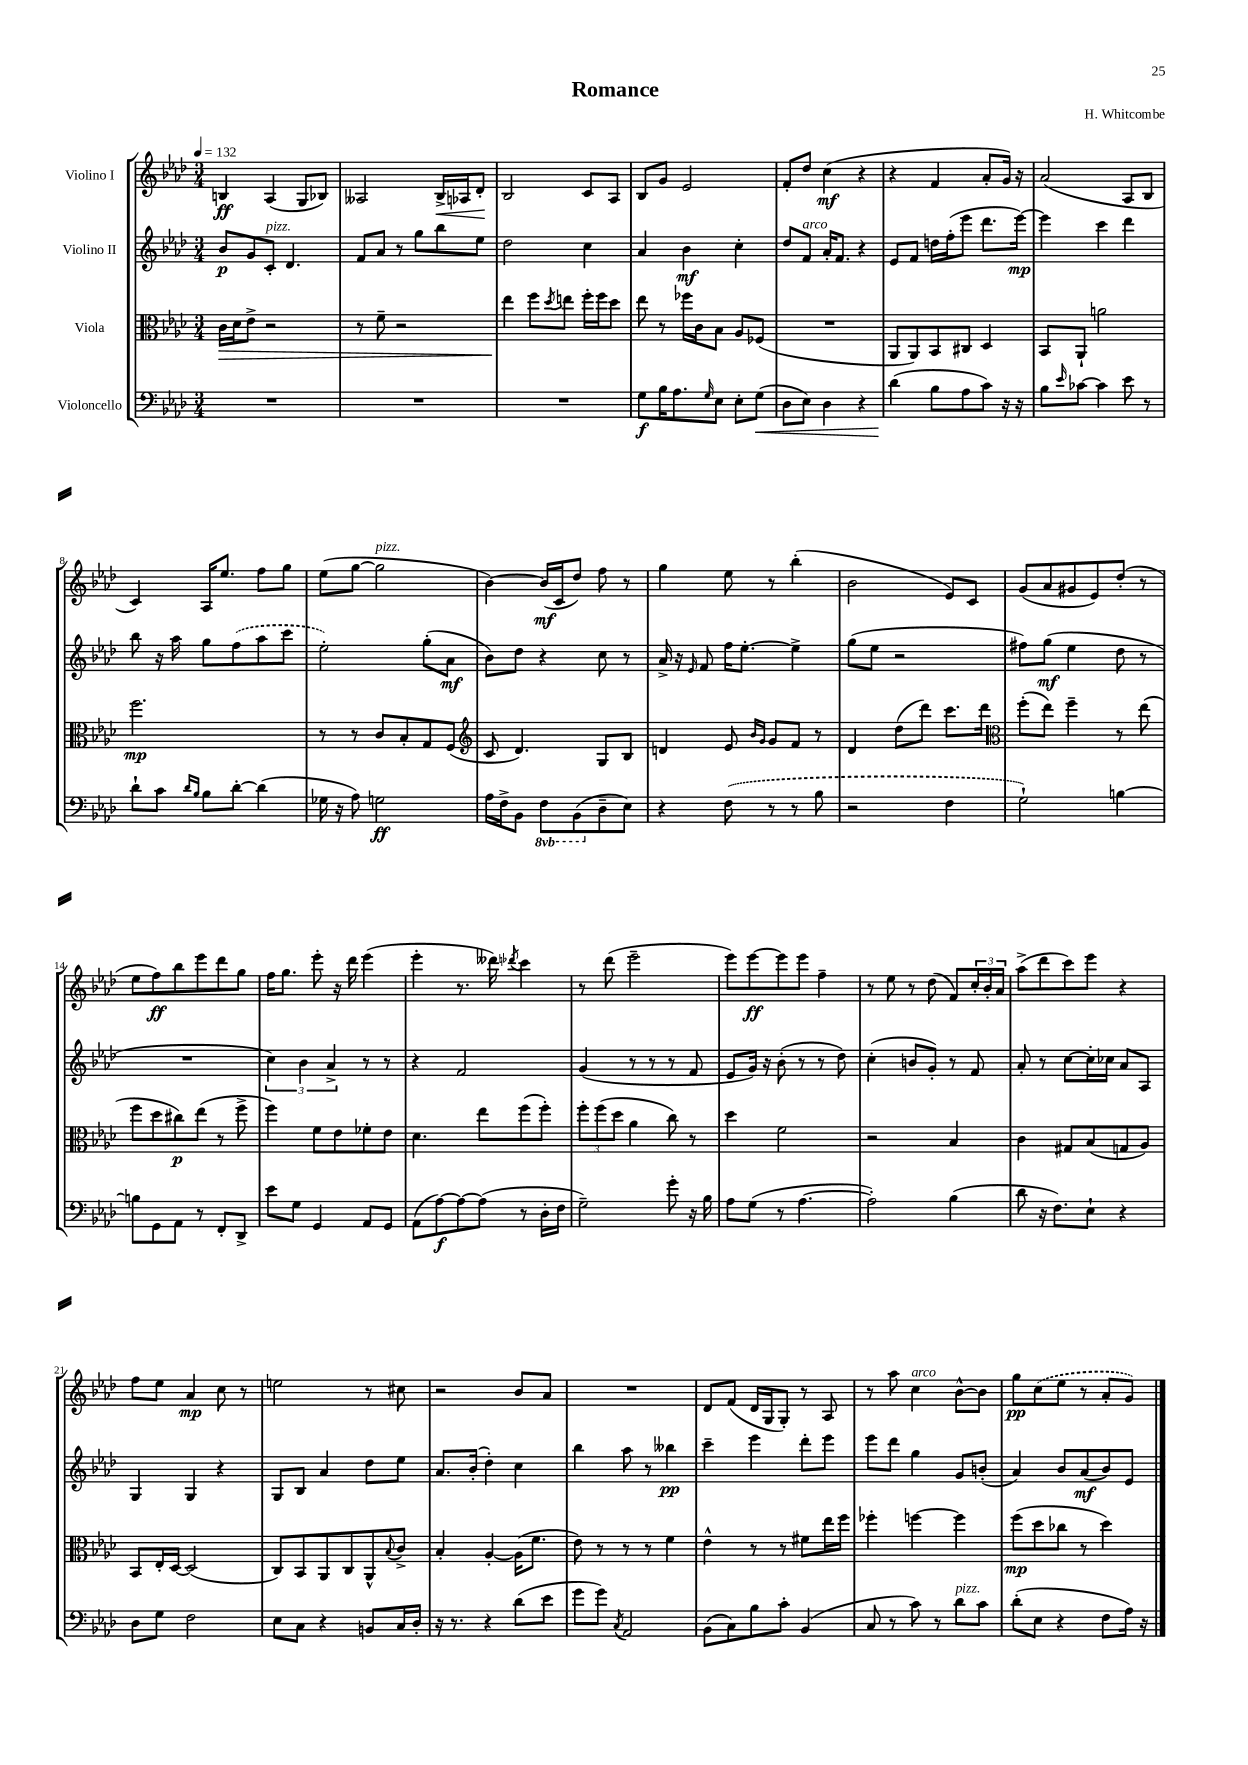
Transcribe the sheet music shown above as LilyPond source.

\header { title = "Romance" composer = "H. Whitcombe" }
<<
\new StaffGroup <<
\new Staff = "s0" \with { instrumentName = "Violino I" } {
    \clef treble \key aes \major \numericTimeSignature \time 3/4 \tempo 4 = 132
    b4\ff aes4( g8 bes8) |
    aeses2 bes16->\< aes16 des'8-.\! |
    bes2 c'8 aes8 |
    bes8 g'8 ees'2 |
    f'8-. des''8 c''4\mf( r4 |
    r4 f'4 aes'8-. g'16) r16 |
    aes'2( aes8 bes8 |
    c'4) aes16 ees''8. f''8 g''8 |
    ees''8( g''8~ g''2^\markup { \italic "pizz." } |
    bes'4~) bes'16\mf( c'16 des''8) f''8 r8 |
    g''4 ees''8 r8 bes''4-.( |
    bes'2 ees'8) c'8 |
    g'8( aes'8 gis'8 ees'8) des''8-.( r8 |
    ees''8 f''8\ff) bes''8 ees'''8 des'''8 g''8 |
    f''16 g''8. ees'''8-. r16 des'''16 ees'''4( |
    ees'''4-. r8. deses'''16) \acciaccatura { des'''8 } c'''4 |
    r8 des'''8( ees'''2-- |
    ees'''8) ees'''8~\ff ees'''8 ees'''8 f''4-- |
    r8 ees''8 r8 des''8( f'8) \tuplet 3/2 { c''16-. bes'16-. aes'16 } |
    aes''8->( des'''8 c'''8) ees'''8 r4 |
    f''8 ees''8 aes'4\mp c''8 r8 |
    e''2 r8 cis''8 |
    r2 bes'8 aes'8 |
    R2. |
    des'8 f'8( des'16 g16 g8-.) r8 aes8 |
    r8 aes''8 c''4^\markup { \italic "arco" } bes'8~-^ bes'8 |
    g''8\pp \once \slurDashed c''8( ees''8 r8 aes'8-. g'8) \bar "|." |
}
\new Staff = "s1" \with { instrumentName = "Violino II" } {
    \clef treble \key aes \major \numericTimeSignature \time 3/4
    bes'8\p g'8 c'8-.^\markup { \italic "pizz." } des'4. |
    f'8 aes'8 r8 g''8 bes''8 ees''8 |
    des''2 c''4 |
    aes'4 bes'4\mf c''4-. |
    des''8 f'8^\markup { \italic "arco" } aes'16-. f'8. r4 |
    ees'8 f'8 d''16 f''16-.( ees'''8 des'''8. ees'''16~\mp) |
    ees'''4 c'''4 des'''4 |
    bes''8 r16 aes''16 g''8 \once \slurDashed f''8( aes''8 c'''8 |
    ees''2-.) g''8-.( aes'8\mf |
    bes'8) des''8 r4 c''8 r8 |
    aes'16-> r16 \grace { ees'16 } f'8 f''16 ees''8.~-. ees''4-> |
    g''8( ees''8 r2 |
    fis''8) g''8\mf( ees''4 des''8 r8 |
    R2. |
    \tuplet 3/2 { c''4) bes'4 aes'4-> } r8 r8 |
    r4 f'2 |
    g'4( r8 r8 r8 f'8 |
    ees'8 g'16) r16 bes'8-.( r8 r8 des''8) |
    c''4-.( b'8 g'8-.) r8 f'8 |
    aes'8-. r8 c''8~ c''16-. ces''16 aes'8 aes8 |
    g4 g4 r4 |
    g8 bes8 aes'4 des''8 ees''8 |
    aes'8. bes'16-.( des''4-.) c''4 |
    bes''4 aes''8 r8 beses''4\pp |
    c'''4-- ees'''4 des'''8-. ees'''8 |
    ees'''8 des'''8 g''4 g'8 b'8-.( |
    aes'4) bes'8 aes'8\mf( bes'8) ees'8 \bar "|." |
}
\new Staff = "s2" \with { instrumentName = "Viola" } {
    \clef alto \key aes \major \numericTimeSignature \time 3/4
    c'16\> des'16 ees'8-> r2 |
    r8 f'8-- r2 |
    ees''4\! f''8 \acciaccatura { des''8 } e''8 f''16-. f''16 des''8 |
    ees''8 r8 fes''16 c'16 bes8 aes8 fes8( |
    R2. |
    aes,8 aes,8) bes,8 cis8 des4 |
    bes,8 aes,8-! a'2 |
    f''2.\mp |
    r8 r8 c'8 bes8-. g8 f8( |
    \clef treble c'8 des'4.) g8 bes8 |
    d'4 ees'8 \grace { bes'16 g'16 } g'8 f'8 r8 |
    des'4 des''8( des'''8) c'''8. des'''16 |
    \clef alto f''8-.( ees''8) f''4-- r8 ees''8( |
    f''8 des''8 cis''8\p) ees''8( r8 f''8-> |
    f''4) f'8 ees'8 fes'8-. ees'8 |
    des'4. ees''8 f''8( f''8-.) |
    \tuplet 3/2 { f''8-. f''8( des''8 } aes'4 c''8) r8 |
    des''4 f'2 |
    r2 bes4 |
    c'4 gis8 bes8( g8 aes8) |
    bes,8 ees16-. des16~ des2( |
    c8) bes,8 aes,8 c8 aes,8-^ \appoggiatura { bes8 } c'8-> |
    bes4-. aes4~-. aes16( f'8. |
    ees'8) r8 r8 r8 f'4 |
    ees'4-^ r8 r8 fis'8 ees''16 f''16 |
    fes''4-. f''4~ f''4 |
    f''8\mp( des''8 ces''8 r8 des''4) \bar "|." |
}
\new Staff = "s3" \with { instrumentName = "Violoncello" } {
    \clef bass \key aes \major \numericTimeSignature \time 3/4 \set Staff.ottavationMarkups = #ottavation-simple-ordinals
    R2. |
    R2. |
    R2. |
    g8\f bes16 aes8. \grace { g16 } ees8 ees8-. g8\<( |
    des8 ees8) des4 r4 |
    des'4\!( bes8 aes8 c'8) r16 r16 |
    bes8 \grace { ees'16 } ces'8~ ces'4 ees'8 r8 |
    des'8-! c'8 \grace { des'16 bes16 } bes8 des'8~-. des'4( |
    ges16 r16 aes8) g2\ff |
    aes16 f16-> bes,8 \ottava #-1 f,8 bes,,8( \ottava #0 des8-- ees8) |
    r4 \once \slurDashed f8( r8 r8 bes8 |
    r2 f4 |
    g2-!) b4~ |
    b8 g,8 aes,8 r8 f,8-. des,8-> |
    ees'8 g8 g,4 aes,8 g,8 |
    aes,8( aes8~\f) aes8~ aes8( r8 des16-. f16 |
    g2--) g'8-. r16 bes16 |
    aes8 g8( r8 aes4.~ |
    aes2-.) bes4( |
    des'8 r16 f8.) ees8-! r4 |
    des8 g8 f2 |
    ees8 c8 r4 b,8 c16 des16-. |
    r16 r8. r4 des'8( ees'8 |
    g'8 g'8) \acciaccatura { c8 } aes,2 |
    bes,8( c8) bes8 c'8-. bes,4( |
    c8 r8 c'8) r8 des'8^\markup { \italic "pizz." } c'8 |
    des'8-.( ees8 r4 f8 aes16) r16 \bar "|." |
}
>>
>>
